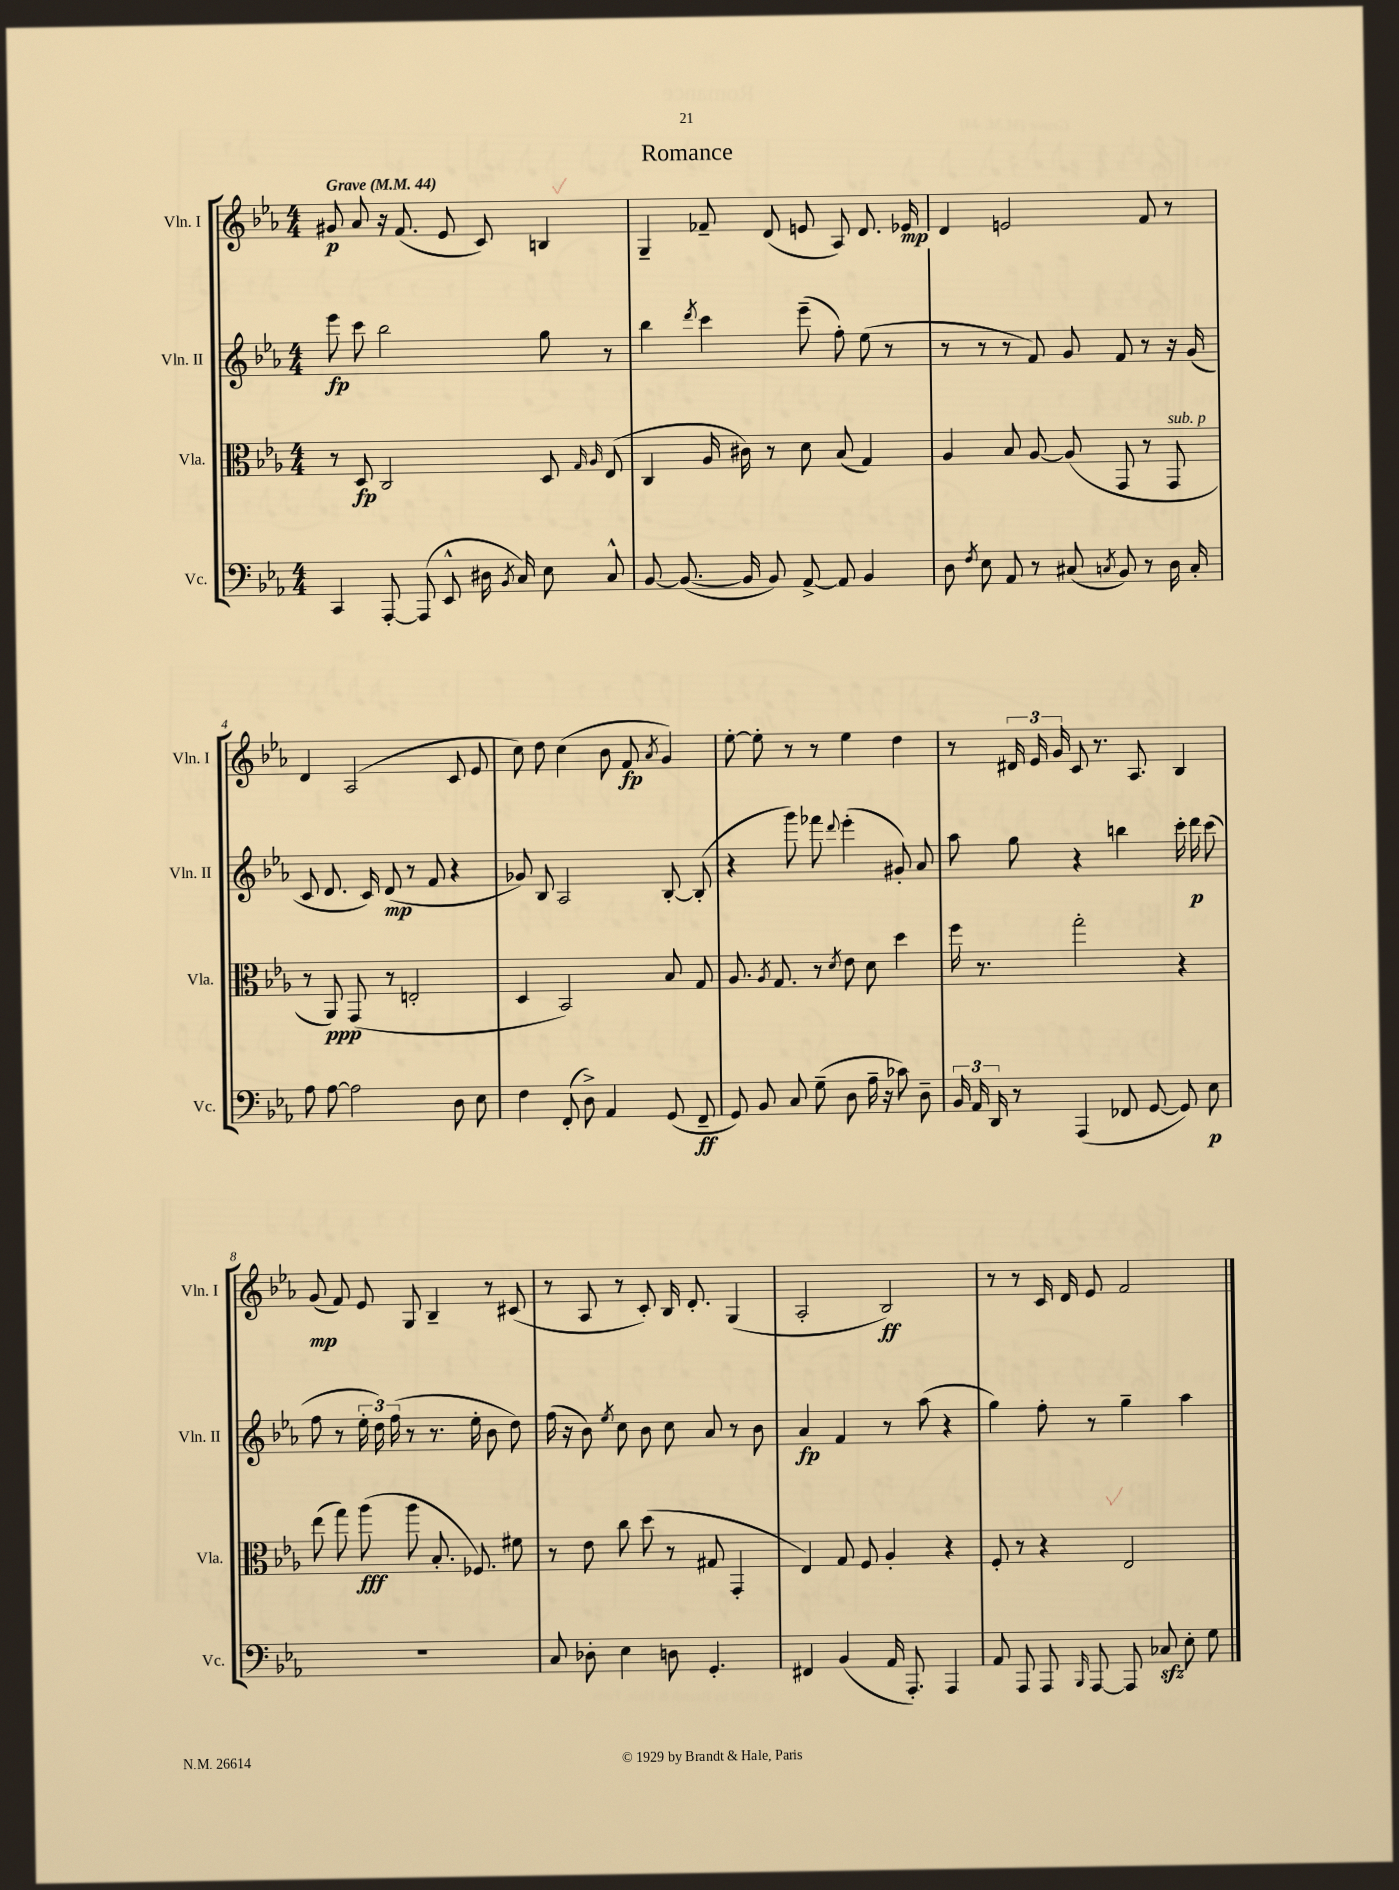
\header { title = "Romance" }
<<
\new StaffGroup <<
\new Staff = "s0" \with { instrumentName = "Vln. I" shortInstrumentName = "Vln. I" } {
    \clef treble \key ees \major \numericTimeSignature \time 4/4 \tempo "Grave" 4 = 44
    \autoBeamOff gis'8\p aes'8 r16 f'8.( ees'8 c'8) b4 |
    g4-- fes'8-- d'8( e'8 aes8) d'8. ees'16\mp |
    d'4 e'2 f'8 r8 |
    d'4 aes2( c'8 ees'8 |
    c''8) d''8 c''4( bes'8 f'8\fp \acciaccatura { aes'8 } g'4) |
    ees''8~-. ees''8-. r8 r8 ees''4 d''4 |
    r8 \tuplet 3/2 { dis'16 ees'16 g'16 } c'8 r8. aes8. bes4 |
    g'8\mp( f'8) ees'8 g8 bes4-- r8 cis'8( |
    r8 aes8 r8 c'8-.) bes16 d'8.-. g4( |
    aes2-. bes2\ff) |
    r8 r8 c'16 d'16 ees'8 f'2 \bar "|." |
}
\new Staff = "s1" \with { instrumentName = "Vln. II" shortInstrumentName = "Vln. II" } {
    \clef treble \key ees \major \numericTimeSignature \time 4/4
    \autoBeamOff ees'''8\fp c'''8 bes''2 g''8 r8 |
    bes''4 \acciaccatura { d'''8 } c'''4 ees'''8--( f''8-.) ees''8( r8 |
    r8 r8 r8 f'8) g'8 f'8 r8 r16 g'16( |
    c'8 d'8. c'16) d'8\mp( r8 f'8 r4 |
    ges'8) bes8 aes2 bes8~-. bes8-.( |
    r4 g'''8) fes'''8 \appoggiatura { d'''8 } ees'''4-.( gis'8-.) aes'8 |
    aes''8 g''8 r4 b''4 c'''16-. d'''16\p c'''8( |
    f''8 r8 \tuplet 3/2 { ees''16-. d''16) f''16( } r8 r8. ees''16-. bes'8 d''8) |
    f''16( r16 bes'8) \acciaccatura { ees''8 } c''8 bes'8 c''8 aes'8 r8 bes'8 |
    aes'4\fp f'4 r8 aes''8( r4 |
    g''4) f''8-. r8 g''4-- aes''4 \bar "|." |
}
\new Staff = "s2" \with { instrumentName = "Vla." shortInstrumentName = "Vla." } {
    \clef alto \key ees \major \numericTimeSignature \time 4/4
    \autoBeamOff r8 d8\fp c2 d8 \grace { g16 aes16 } ees8( |
    c4 aes16 cis'16) r8 d'8 bes8( g4) |
    aes4 bes8 aes8~ aes8( g,8 r8 g,8^\markup { \italic "sub. p" } |
    r8 aes,8\ppp) g,8( r8 e2-. |
    d4 bes,2) bes8 g8 |
    aes8. \acciaccatura { aes8 } g8. r8 \acciaccatura { d'8 } ees'8 d'8 d''4 |
    f''16 r8. g''2-. r4 |
    ees''8( g''8) aes''8\fff( aes''8 bes8.-. fes8.) fis'8 |
    r8 ees'8 c''8 d''8( r8 gis8 g,4-. |
    ees4) g8 f8 aes4-. r4 |
    f8-. r8 r4 ees2 \bar "|." |
}
\new Staff = "s3" \with { instrumentName = "Vc." shortInstrumentName = "Vc." } {
    \clef bass \key ees \major \numericTimeSignature \time 4/4
    \autoBeamOff c,4 aes,,8~-. aes,,8( ees,8-^ dis16 \acciaccatura { bes,8 } c16) ees8 c8-^ |
    bes,8~ bes,8.~( bes,16 bes,8) aes,8~-> aes,8 bes,4 |
    d8 \acciaccatura { f8 } ees8 aes,8 r8 cis8( \acciaccatura { c8 } bes,8) r8 d16 c16-. |
    aes8 aes8~ aes2 d8 ees8 |
    f4 f,8-.( d8->) aes,4 g,8( f,8--\ff |
    g,8) bes,8 c8 g8--( d8 aes16-- r16 ces'8) d8-- |
    \tuplet 3/2 { bes,16 aes,16 d,16 } r8 aes,,4( fes,8 g,8~ g,8) ees8\p |
    R1 |
    c8 des8-. ees4 d8 g,4.-. |
    fis,4 bes,4( aes,16 aes,,8.-.) aes,,4 |
    aes,8 aes,,8 aes,,8 \grace { bes,,16 } aes,,8~ aes,,8 ces8\sfz ees8-. g8 \bar "|." |
}
>>
>>
